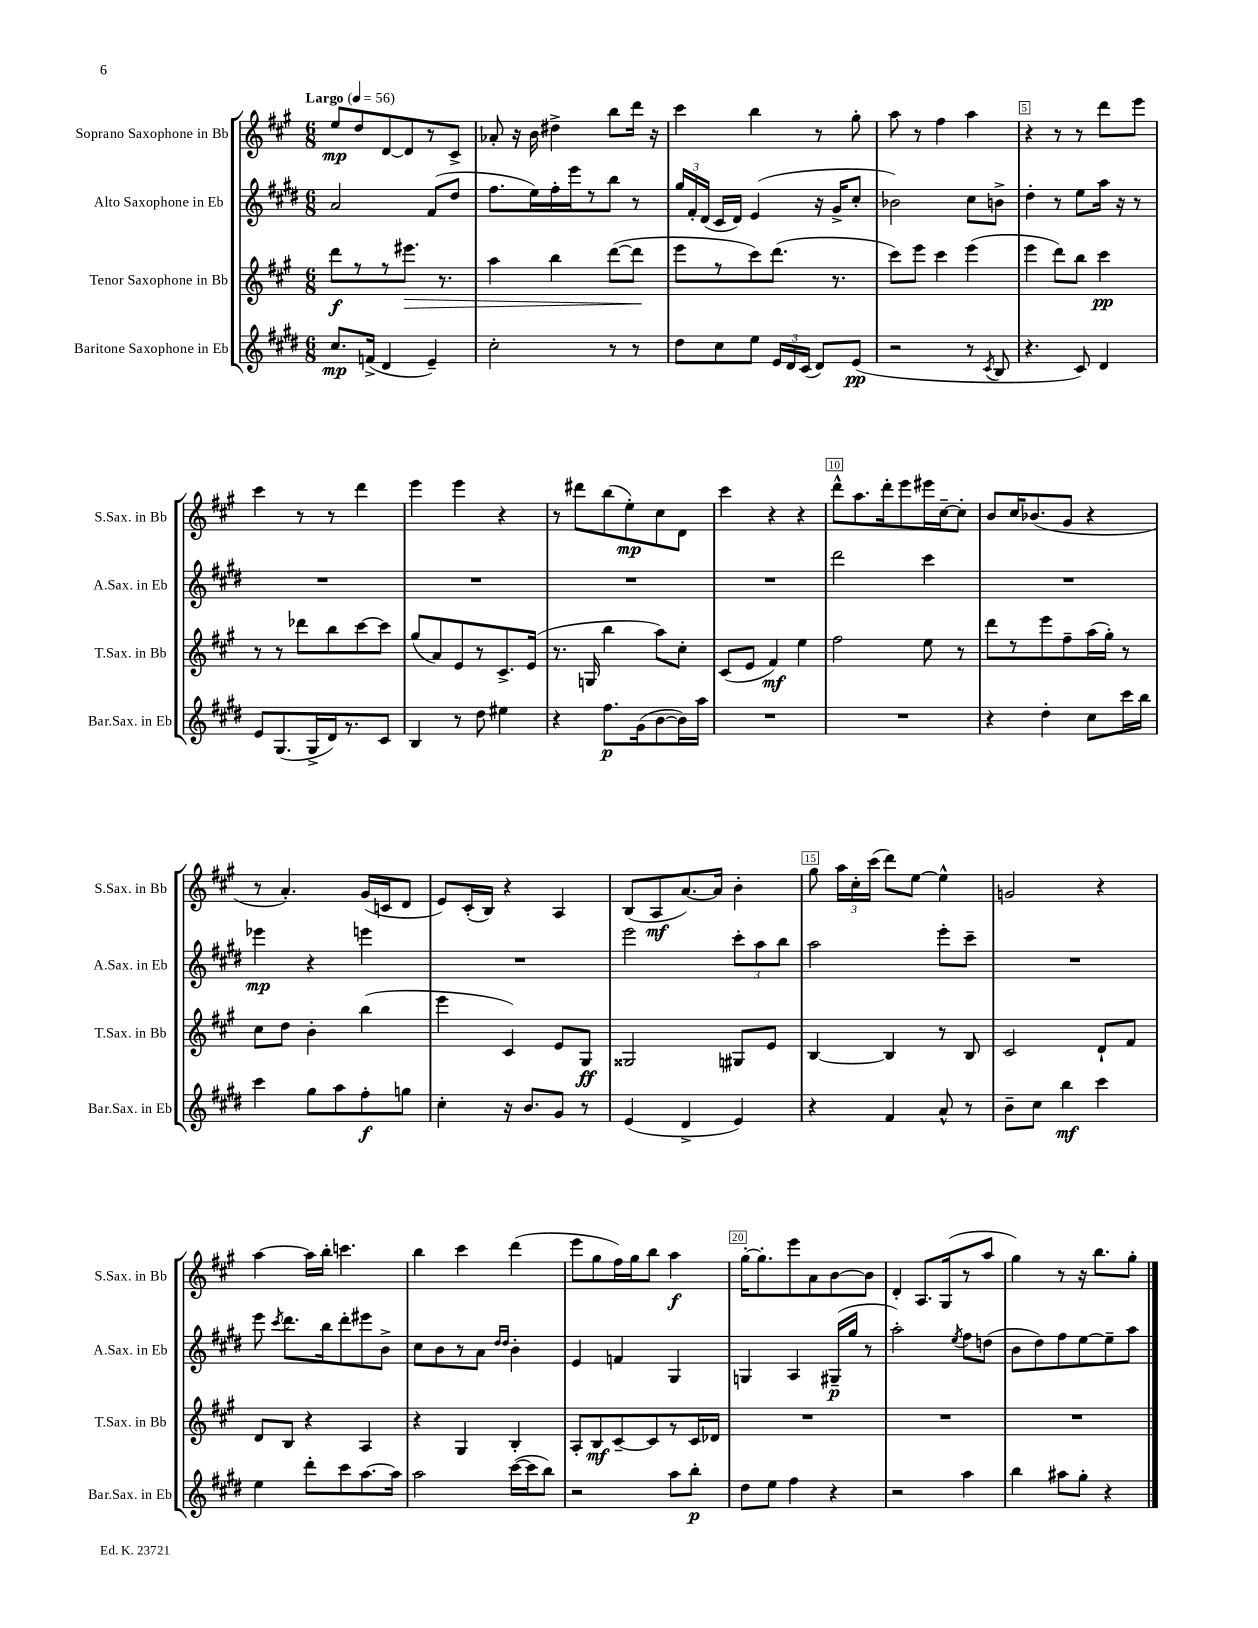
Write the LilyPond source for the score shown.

<<
\new StaffGroup <<
\new Staff = "s0" \with { instrumentName = "Soprano Saxophone in Bb" shortInstrumentName = "S.Sax. in Bb" } {
    \clef treble \key a \major \numericTimeSignature \time 6/8 \tempo "Largo" 4 = 56
    \autoBeamOff e''8[\mp d''8 d'8~ d'8 r8 cis'8]-> |
    aes'8-. r16 b'16 dis''4-> b''8[ d'''16] r16 |
    cis'''4 b''4 r8 gis''8-. |
    a''8 r8 fis''4 a''4 |
    r4 r8 r8 d'''8[ e'''8] |
    cis'''4 r8 r8 d'''4 |
    e'''4 e'''4 r4 |
    r8 dis'''8[ b''8( e''8-.\mp) cis''8 d'8] |
    cis'''4 r4 r4 |
    d'''8[-^ a''8. d'''16-. e'''8 eis'''16 cis''16~-- cis''8]-. |
    b'8[ cis''16 bes'8.( gis'8] r4 |
    r8 a'4.-.) gis'16[( c'16 d'8] |
    e'8[) cis'16-.( b16]) r4 a4 |
    b8[( a8\mf a'8.~) a'16] b'4-. |
    gis''8 \tuplet 3/2 { a''16[ cis''16-. cis'''16]( } d'''8[) e''8]~ e''4-^ |
    g'2 r4 |
    a''4~ a''16[ b''16]-. c'''4. |
    b''4 cis'''4 d'''4( |
    e'''8[ gis''8 fis''16) gis''16 b''8] a''4\f |
    gis''16[~-. gis''8.-. e'''8 a'8 b'8~ b'8] |
    d'4-. a8.[ gis16( r8 a''8] |
    gis''4) r8 r16 b''8.[ gis''8]-. \bar "|." |
}
\new Staff = "s1" \with { instrumentName = "Alto Saxophone in Eb" shortInstrumentName = "A.Sax. in Eb" } {
    \clef treble \key e \major \numericTimeSignature \time 6/8
    \autoBeamOff a'2 fis'8[( dis''8] |
    fis''8.[ e''16) fis''16-. e'''16 r8 b''8] r8 |
    \tuplet 3/2 { gis''16[ fis'16-. dis'16]( } cis'16[ dis'16]) e'4( r16 gis'16[-> cis''8]-. |
    bes'2) cis''8[ b'8]-> |
    dis''4-. r8 e''8[ a''16] r16 r8 |
    R2. |
    R2. |
    R2. |
    R2. |
    dis'''2 cis'''4 |
    R2. |
    ees'''4\mp r4 e'''4 |
    R2. |
    e'''2 \tuplet 3/2 { cis'''8[-. a''8 b''8] } |
    a''2 e'''8[-. cis'''8]-- |
    R2. |
    e'''8 \acciaccatura { cis'''8 } dis'''8.[ b''16 dis'''8-. eis'''8 b'8]-> |
    cis''8[ b'8 r8 a'8] \grace { dis''16[ dis''16] } b'4-. |
    e'4 f'4 gis4 |
    g4 a4 gis16[--\p( gis''16] r8 |
    a''2-.) \acciaccatura { e''8 } fis''8[ d''8]( |
    b'8[ dis''8) fis''8 e''8~ e''8-- a''8] \bar "|." |
}
\new Staff = "s2" \with { instrumentName = "Tenor Saxophone in Bb" shortInstrumentName = "T.Sax. in Bb" } {
    \clef treble \key a \major \numericTimeSignature \time 6/8
    \autoBeamOff d'''8[\f r8 r8 eis'''8.]\> r8. |
    a''4 b''4 d'''8[~( d'''8]\! |
    e'''8[ r8 cis'''8) d'''8.]( r8. |
    cis'''8[) e'''8] cis'''4 e'''4( |
    e'''4 d'''8[) b''8] cis'''4\pp |
    r8 r8 des'''8[ b''8 cis'''8~ cis'''8] |
    gis''8[( a'8) e'8 r8 cis'8.-> e'16]( |
    r8. g16 b''4 a''8[) cis''8]-. |
    cis'8[( e'8] fis'4\mf) e''4 |
    fis''2 e''8 r8 |
    d'''8[ r8 e'''8 fis''8-- a''16( gis''16]-.) r8 |
    cis''8[ d''8] b'4-. b''4( |
    e'''4 cis'4) e'8[ gis8]\ff |
    gisis2 gis8[ e'8] |
    b4~ b4 r8 b8 |
    cis'2 d'8[-! fis'8] |
    d'8[ b8] r4 a4 |
    r4 gis4 b4-. |
    a8[-. b8\mf cis'8~-- cis'8 r8 cis'16 des'16] |
    R2. |
    R2. |
    R2. \bar "|." |
}
\new Staff = "s3" \with { instrumentName = "Baritone Saxophone in Eb" shortInstrumentName = "Bar.Sax. in Eb" } {
    \clef treble \key e \major \numericTimeSignature \time 6/8
    \autoBeamOff cis''8.[\mp f'16]->( dis'4 e'4--) |
    cis''2-. r8 r8 |
    dis''8[ cis''8 e''8] \tuplet 3/2 { e'16[ dis'16 cis'16]( } dis'8[) e'8]\pp( |
    r2 r8 \acciaccatura { cis'8 } b8 |
    r4. cis'8) dis'4 |
    e'8[ gis8.( gis16-> dis'16) r8. cis'8] |
    b4 r8 dis''8 eis''4 |
    r4 fis''8.[\p gis'16( b'8~ b'16) a''16] |
    R2. |
    R2. |
    r4 dis''4-. cis''8[ cis'''16 b''16] |
    cis'''4 gis''8[ a''8 fis''8-.\f g''8] |
    cis''4-. r16 b'8.[ gis'8] r8 |
    e'4( dis'4-> e'4) |
    r4 fis'4 a'8-^ r8 |
    b'8[-- cis''8] b''4\mf cis'''4 |
    e''4 dis'''8[-. cis'''8 a''8.~ a''16] |
    a''2 cis'''16[~( cis'''16 b''8]) |
    r2 a''8[ b''8]-.\p |
    dis''8[ e''8] fis''4 r4 |
    r2 a''4 |
    b''4 ais''8[ gis''8]-. r4 \bar "|." |
}
>>
>>
\layout { \context { \Score \override BarNumber.break-visibility = ##(#f #t #t) barNumberVisibility = #(every-nth-bar-number-visible 5) \override BarNumber.stencil = #(make-stencil-boxer 0.1 0.3 ly:text-interface::print) } }
